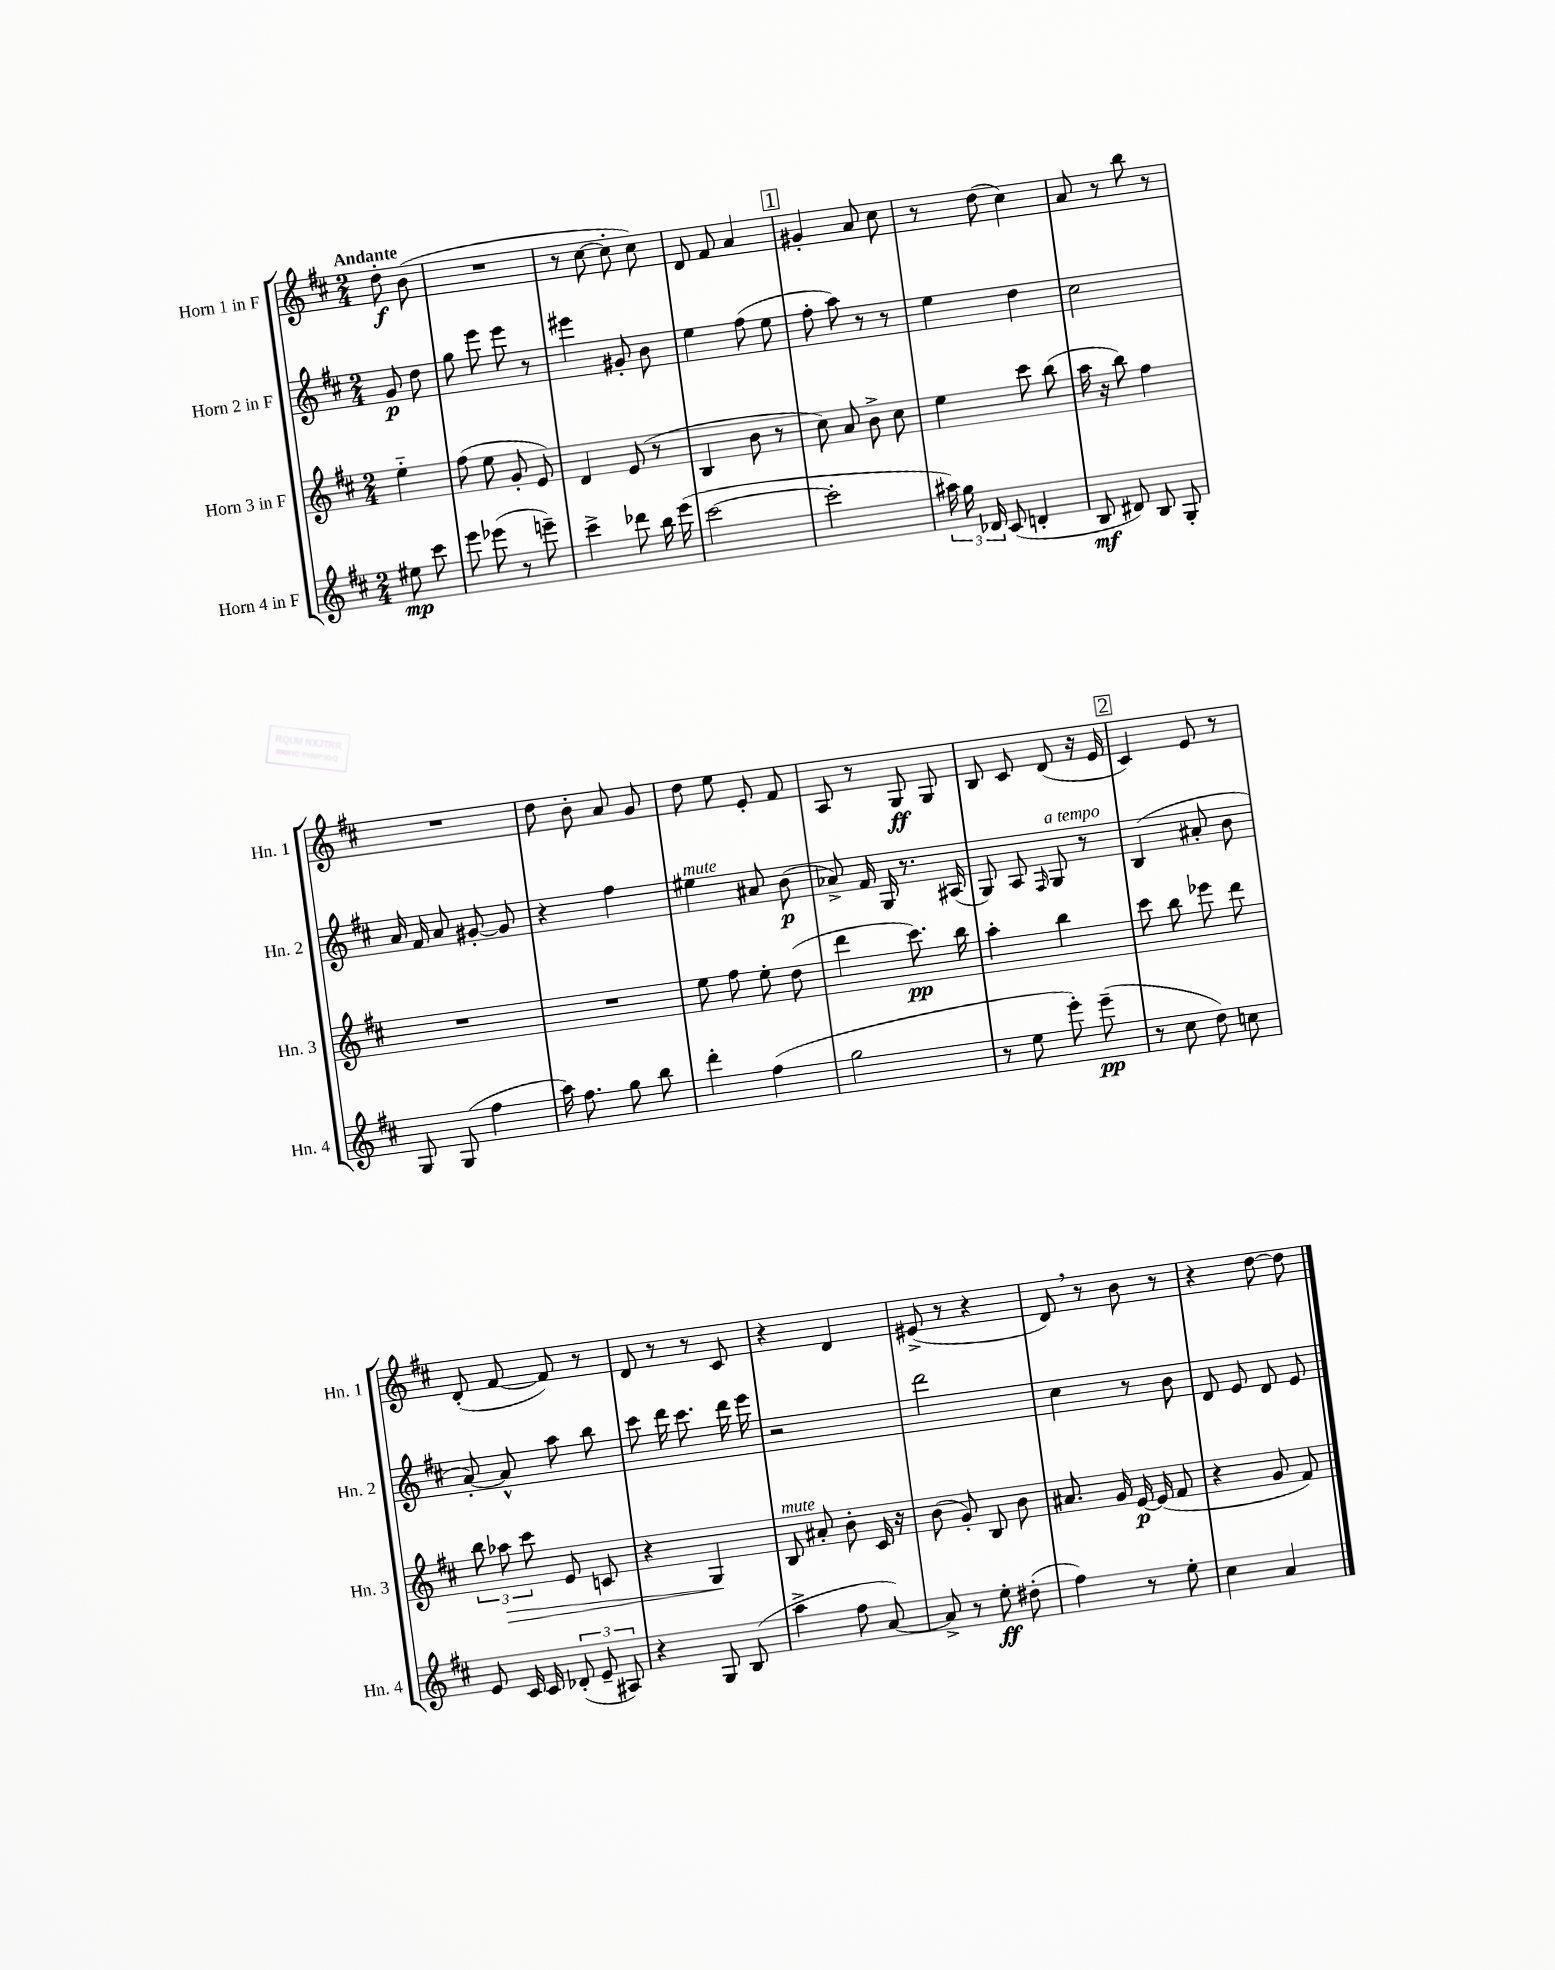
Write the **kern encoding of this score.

**kern	**dynam	**kern	**dynam	**kern	**dynam	**kern	**dynam
*part4	*part4	*part3	*part3	*part2	*part2	*part1	*part1
*staff4	*staff4	*staff3	*staff3	*staff2	*staff2	*staff1	*staff1
*I"Horn 4 in F	*	*I"Horn 3 in F	*	*I"Horn 2 in F	*	*I"Horn 1 in F	*
*I'Hn. 4	*	*I'Hn. 3	*	*I'Hn. 2	*	*I'Hn. 1	*
*clefG2	*	*clefG2	*	*clefG2	*	*clefG2	*
*k[f#c#]	*	*k[f#c#]	*	*k[f#c#]	*	*k[f#c#]	*
*M2/4	*	*M2/4	*	*M2/4	*	*M2/4	*
=	=	=	=	=	=	=	=
!	!	!	!	!	!	!LO:TX:a:B:t=Andante	!
8ee#X\	mp	4ee\	.	8g/	p	8dd'\	f
8ccc#\	.	.	.	8dd\	.	(8b\	.
=1	=1	=1	=1	=1	=1	=1	=1
8eee\	.	(8ff#\	.	8gg\	.	2r	.
(8eee-X\	.	8ee\	.	8eee\	.	.	.
8r	.	8g'/	.	8eee\	.	.	.
8eeen~\)	.	8e/)	.	8r	.	.	.
=2	=2	=2	=2	=2	=2	=2	=2
4ccc#^\	.	4d/	.	4eee#X\	.	8r	.
.	.	.	.	.	.	[8cc#\	.
8ddd-X\	.	(8e/	.	8g#X'/	.	8cc#'\]	.
16bb\	.	8r	.	8b\	.	8cc#\)	.
(16eee\	.	.	.	.	.	.	.
=3	=3	=3	=3	=3	=3	=3	=3
[2ccc#\	.	4B/	.	4ee\	.	8d/	.
.	.	.	.	.	.	8f#/	.
.	.	8b\	.	(8ff#\	.	4a/	.
.	.	8r	.	8ee\	.	.	.
!!LO:REH:place=s1:t=1
=4	=4	=4	=4	=4	=4	=4	=4
2ccc#'\]	.	8cc#\)	.	8ff#'\	.	4g#X'/	.
.	.	8a/	.	8aa\)	.	.	.
.	.	8b^\	.	8r	.	8a/	.
.	.	8cc#\	.	8r	.	8cc#\	.
=5	=5	=5	=5	=5	=5	=5	=5
24aa#X\)	.	4ee\	.	4ee\	.	8r	.
24gg\	.	.	.	.	.	.	.
24d-X/	.	.	.	.	.	.	.
(8c#/	.	.	.	.	.	(8dd\	.
4dn'/	.	8ccc#\	.	4dd\	.	4cc#\)	.
.	.	(8bb\	.	.	.	.	.
=6	=6	=6	=6	=6	=6	=6	=6
8B/	mf	16aa\	.	2cc#\	.	8a/	.
.	.	16r	.	.	.	.	.
8d#X/)	.	8bb\)	.	.	.	8r	.
8B/	.	4ff#\	.	.	.	8bb\	.
8G'/	.	.	.	.	.	8r	.
!!LO:LB:g=z
=7	=7	=7	=7	=7	=7	=7	=7
8G/	.	2r	.	16a/	.	2r	.
.	.	.	.	16f#/	.	.	.
(8G/	.	.	.	8a/	.	.	.
4ff#\	.	.	.	[8g#X'/	.	.	.
.	.	.	.	8g#/]	.	.	.
=8	=8	=8	=8	=8	=8	=8	=8
16aa\)	.	2r	.	4r	.	8dd\	.
8.ff#\	.	.	.	.	.	.	.
.	.	.	.	.	.	8b'\	.
8gg\	.	.	.	4ff#\	.	8a/	.
8bb\	.	.	.	.	.	8g/	.
=9	=9	=9	=9	=9	=9	=9	=9
!	!	!	!	!LO:TX:a:i:t=mute	!	!	!
4ddd'\	.	8ee\	.	4ee#X\	.	8dd\	.
.	.	8ff#\	.	.	.	8ee\	.
(4ff#\	.	8ee'\	.	8a#X/	.	8e'/	.
.	.	(8dd\	.	(8b\	p	8f#/	.
=10	=10	=10	=10	=10	=10	=10	=10
2gg\	.	4ddd\	.	8a-X^/)	.	8A/	.
.	.	.	.	16f#/	.	8r	.
.	.	.	.	16G/	.	.	.
.	.	8.ccc#\)	pp	8.r	.	8G/	ff
.	.	.	.	.	.	8G/	.
.	.	16bb\	.	(16A#X/	.	.	.
=11	=11	=11	=11	=11	=11	=11	=11
8r	.	4aa'\	.	8G/)	.	8B/	.
8ee\	.	.	.	8A/	.	8c#/	.
.	.	.	.	16qqF#/	.	.	.
!	!	!	!	!LO:TX:a:i:t=a tempo	!	!	!
8eee'\)	.	4bb\	.	8G/	.	(8d/	.
(8eee~\	pp	.	.	8r	.	16r	.
.	.	.	.	.	.	16e/	.
!!LO:REH:place=s1:t=2
=12	=12	=12	=12	=12	=12	=12	=12
8r	.	8ccc#\	.	(4B/	.	4c#/)	.
8cc#\	.	8bb\	.	.	.	.	.
8dd\)	.	8eee-X\	.	8a#X'/	.	8e/	.
8ccn\	.	8ddd\	.	8b\	.	8r	.
!!LO:LB:g=z
=13	=13	=13	=13	=13	=13	=13	=13
8e/	.	12bb\	.	[8a'/)	.	(8d'/	.
!	!	!	!LO:HP:b	!	!	!	!
.	.	12aa-X\	>	.	.	.	.
16c#/	.	.	.	8a^^/]	.	[8f#/	.
.	.	12ccc#\	.	.	.	.	.
16c#/	.	.	.	.	.	.	.
(12d-X'/	.	8e/	.	8aa\	.	8f#/])	.
12e~/	.	.	.	.	.	.	.
.	.	8cn/	.	8bb\	.	8r	.
12A#X/)	.	.	.	.	.	.	.
=14	=14	=14	=14	=14	=14	=14	=14
4r	.	4r	.	8ccc#\	.	8d/	.
.	.	.	.	16ddd\	.	8r	.
.	.	.	.	8.ccc#\	.	.	.
8G/	.	4G/	.	.	.	8r	.
(8B/	.	.	.	16ddd\	.	8c#/	.
.	.	.	.	16eee\	.	.	.
.	.	.	]	.	.	.	.
=15	=15	=15	=15	=15	=15	=15	=15
!	!	!LO:TX:a:i:t=mute	!	!	!	!	!
4aa^\	.	8B/	.	2r	.	4r	.
.	.	8a#X'/	.	.	.	.	.
8ff#\	.	8b'\	.	.	.	4d/	.
[8a/)	.	16c#/	.	.	.	.	.
.	.	16r	.	.	.	.	.
=16	=16	=16	=16	=16	=16	=16	=16
8a^/]	.	(8b\	.	2ddd\	.	(8e#X^/	.
8r	.	8g'/)	.	.	.	8r	.
8ee'\	ff	8B/	.	.	.	4r	.
(8dd#X'\	.	8b\	.	.	.	.	.
=17	=17	=17	=17	=17	=17	=17	=17
4ff#\)	.	8.a#X/	.	4cc#\	.	8d,/)	.
.	.	.	.	.	.	8r	.
.	.	16g/	.	.	.	.	.
8r	.	[16e/	p	8r	.	8b\	.
.	.	(16e/]	.	.	.	.	.
8ee'\	.	8f#/	.	8b\	.	8r	.
=18	=18	=18	=18	=18	=18	=18	=18
4cc#\	.	4r	.	8d/	.	4r	.
.	.	.	.	8e/	.	.	.
4a/	.	8g/	.	8d/	.	[8dd\	.
.	.	8f#/)	.	8e/	.	8dd\]	.
==	==	==	==	==	==	==	==
*-	*-	*-	*-	*-	*-	*-	*-
